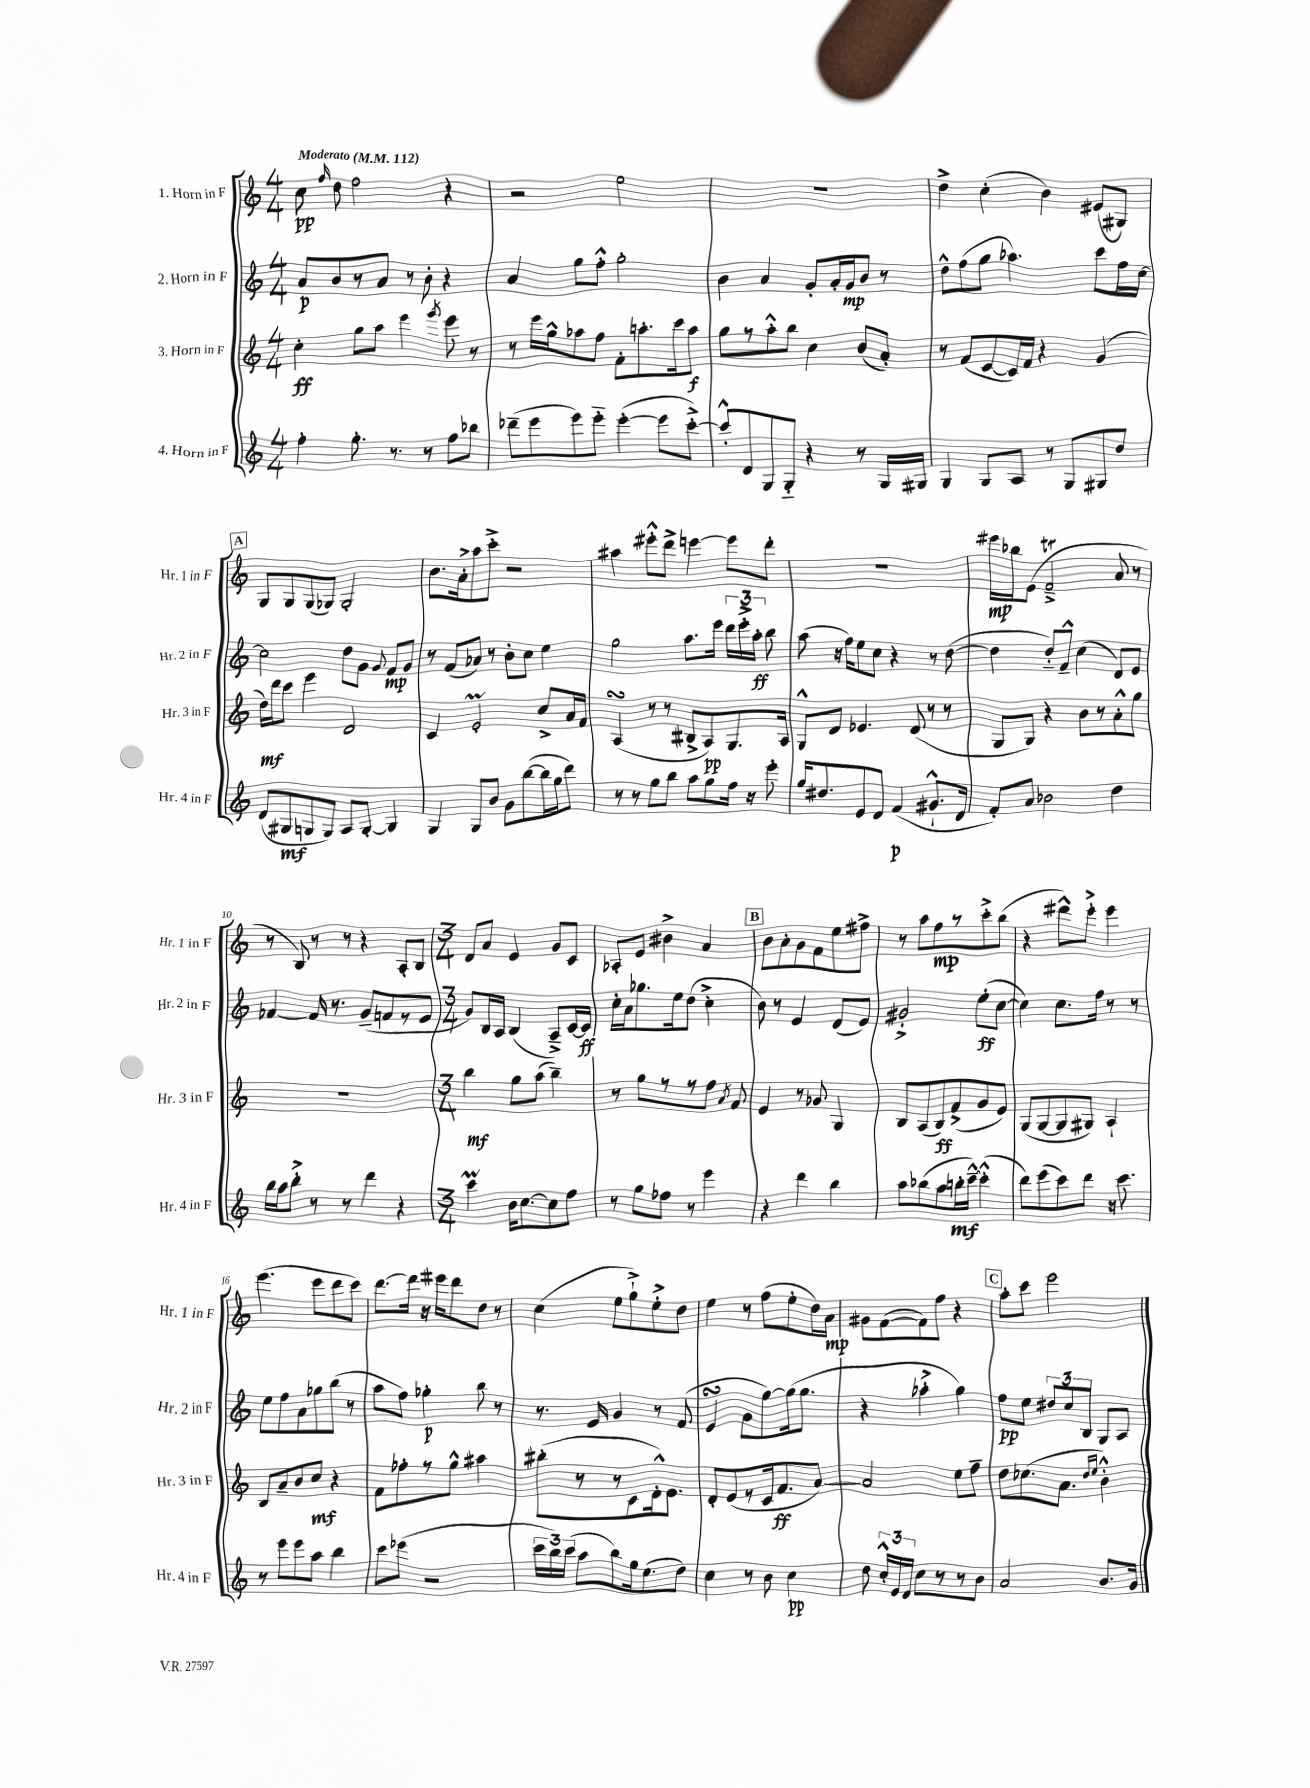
<<
\new StaffGroup <<
\new Staff = "s0" \with { instrumentName = "1. Horn in F" shortInstrumentName = "Hr. 1 in F" } {
    \clef treble \key c \major \numericTimeSignature \time 4/4 \tempo "Moderato" 4 = 112
    \autoBeamOff c''8\pp \grace { f''16 } d''8 f''2 r4 |
    r2 e''2 |
    r1 |
    d''4-> c''4-.( b'4) eis'8[( gis8]) |
    \mark \markup { \box "A" } g8[ g8 g8( ges8]) ges2-. |
    b'8.[ a'16-.-> a''8 c'''8]-.-> r2 |
    ais''4 eis'''8[-.-^ d'''8]-> e'''4~ e'''8[ d'''8]-. |
    R1 |
    eis'''16[\mp bes''16 e'8]( f'2--->\trill a'8 r8 |
    r8 b8) r8 r8 r4 a8[-. b8] |
    \numericTimeSignature \time 3/4 d'8[ a'8] e'4 g'8[ c'8] |
    aes8[-. e'8] bis'4-> a'4 |
    \mark \markup { \box "B" } b'8[ a'8-. g'8 f'8 e''8 fis''8]-> |
    r8 a''8[ f''8\mp r8 c'''8-.-> b''8]( |
    r4 dis'''8[-^) e'''8]-.-> e'''4 |
    e'''4.( e'''8[ d'''8 c'''8]) |
    d'''8.[~ d'''16] r16 eis'''16[ d'''8 d''8] r8 |
    c''4( e''8[ g''8-!->) e''8-.-> d''8] |
    e''4 r8 f''8[( e''8-. d''16) a'16]\mp |
    gis'8[ f'8~( f'8) f''8] r4 |
    \mark \markup { \box "C" } a''8[-. c'''8] e'''2 \bar "|." |
}
\new Staff = "s1" \with { instrumentName = "2. Horn in F" shortInstrumentName = "Hr. 2 in F" } {
    \clef treble \key c \major \numericTimeSignature \time 4/4
    \autoBeamOff a'8[\p b'8 r8 a'8] r8 b'8-. r4 |
    a'4 g''8[ f''8]-.-^ g''2-. |
    b'4 a'4 g'8[-. a'16-. g'16\mp b'8] r8 |
    d''8[-^ f''8( g''8] aes''4.) c'''8[ f''16 c''16]~ |
    \mark \markup { \box "A" } c''2 d''8[ g'8] \appoggiatura { g'8 } f'8[\mp g'8] |
    r8 f'8[( aes'8]) r8 b'8[-. c''8] e''4 |
    g''2 a''8.[ e'''16] \tuplet 3/2 { d'''16[ e'''16-.-> a''16]-.\ff } b''8 |
    a''8( r16 f''16[) e''8 c''8] r4 r8 d''8~( |
    d''4 d''8[-_) f'8]---^ c''4( d'8[) e'8] |
    fes'4~ fes'16 r8. g'8[--( f'8 r8 e'8] |
    \numericTimeSignature \time 3/4 g'8[) b16 a16] b4( a8[--->) c'16~ c'16]\ff |
    c''16[-. a'16 ges''8. e''16 d''8]( c''4-.-> |
    \mark \markup { \box "B" } b'8) r8 e'4 d'8[( e'8]) |
    gis'2-.-> e''8[-.\ff( c''8]~ |
    c''4) c''8.[ f''16] r8 r8 |
    e''8[ f''8 a'8 ges''8 b''8]( r8 |
    a''8[ f''8]) ges''4-.\p b''8 r8 |
    r8. e'16 g'4 r8 f'8( |
    e'4\turn g'8[ g''8~) g''16( g''8.] |
    r4 aes''4-.-> g''4) |
    \mark \markup { \box "C" } f''8[\pp e''8] \tuplet 3/2 { dis''8[ c''8 b8] } g8[ a8] \bar "|." |
}
\new Staff = "s2" \with { instrumentName = "3. Horn in F" shortInstrumentName = "Hr. 3 in F" } {
    \clef treble \key c \major \numericTimeSignature \time 4/4
    \autoBeamOff c''4-.\ff g''8[ a''8] e'''4 \acciaccatura { g'''8 } e'''8 r8 |
    r8 e'''16[ g''16-^ aes''8 f''8] f'8[-. a''8.-. c'''16 a''8]\f |
    g''8[ r8 a''8-.-^ b''8] c''4 b'8[( a'8]-.) |
    r8 f'8[( c'8~ c'16) f'16] r4 g'4( |
    \mark \markup { \box "A" } d''16[\mf) d'''16 c'''8] e'''4 d'2 |
    c'4 e'2-.\prall c''8[-> a'16 f'16] |
    a4\turn( r8 r8 bis8[-> a8\pp) g8. a16] |
    g8[-^ d'8] ees'4. d'8( r8 r8 |
    g8[ g8]) r4 b'8[ r8 a'8-.-^ g''8] |
    R1 |
    \numericTimeSignature \time 3/4 b''4\mf g''8[ a''8]( b''4--) |
    r8 g''8[ r8 r8 f''8] \acciaccatura { a'8 } f'8 |
    \mark \markup { \box "B" } e'4 r8 ges'8 g4 |
    b8[ a8( b8\ff) f'8->( g'8 e'8]) |
    g8[( g8~ g8 gis8]) a4-! |
    b8[ a'8-- b'8 c''8]\mf r4 |
    f'8[ fes''8-. r8 g''8]-^ ais''4 |
    bis''8[-.( r8 r8 c'8 d'16-.-^) e'8.] |
    d'8[-. e'8( r8 c'16 f'8.\ff a'8]~) |
    a'2 e''8[ f''8]-- |
    \mark \markup { \box "C" } d''8[ ces''8.( a'8.] \grace { d''16[ e''16] } b'4-.-^) \bar "|." |
}
\new Staff = "s3" \with { instrumentName = "4. Horn in F" shortInstrumentName = "Hr. 4 in F" } {
    \clef treble \key c \major \numericTimeSignature \time 4/4
    \autoBeamOff f''4-. g''8.-. r8. r8 f''8[ bes''8] |
    des'''8[--( e'''8 e'''8) e'''8]-_ e'''4~-.( e'''8[ c'''8]~-.->) |
    c'''8[-.-^ d'8 g8 g8]-_ r4 r8 g16[ gis16] |
    g4 g8[ a8] r8 g8[ gis8 d''8] |
    \mark \markup { \box "A" } d'8[( gis8\mf g8 g8]) a8[ g8]~-. g4 |
    g4 g8[ b'8] g'8[ b''8~( b''16 g''16 d'''8]) |
    r8 r8 g''8[ b''8] a''8[ g''8 f''16] r16 e'''8-. |
    g''16[ dis''8. e'8 d'8] f'4\p( gis'8.[-!-^ d'16] |
    f'8[-.) a'8] bes'2 d''4 |
    b''16[ a''16 b''8]-.-> r8 r8 d'''4 r4 |
    \numericTimeSignature \time 3/4 c'''4\prall b'16[ c''8.~ c''8 f''8] |
    r8 g''8[ fes''8] r8 e'''4 |
    \mark \markup { \box "B" } r4 d'''4 b''4 |
    a''8[ bes''8( a''8 b''16-.\mf c'''16]~---^) c'''4-.-^( |
    d'''8[) e'''8( c'''8) d'''8] r16 c'''8. |
    r8 e'''8[ e'''8 a''8] b''4 |
    c'''8[ ees'''8]( r2 |
    \tuplet 3/2 { c'''16[ b''16) c'''16]( } a''8[ b''8) g''16 e''8.( d''8]) |
    c''4 r8 b'8 c''4\pp |
    d''8 \tuplet 3/2 { c''16[-.-^ e'16 d'16] } c''8[ r8 r8 b'8] |
    \mark \markup { \box "C" } a'2 b'8.[ g'16] \bar "|." |
}
>>
>>
